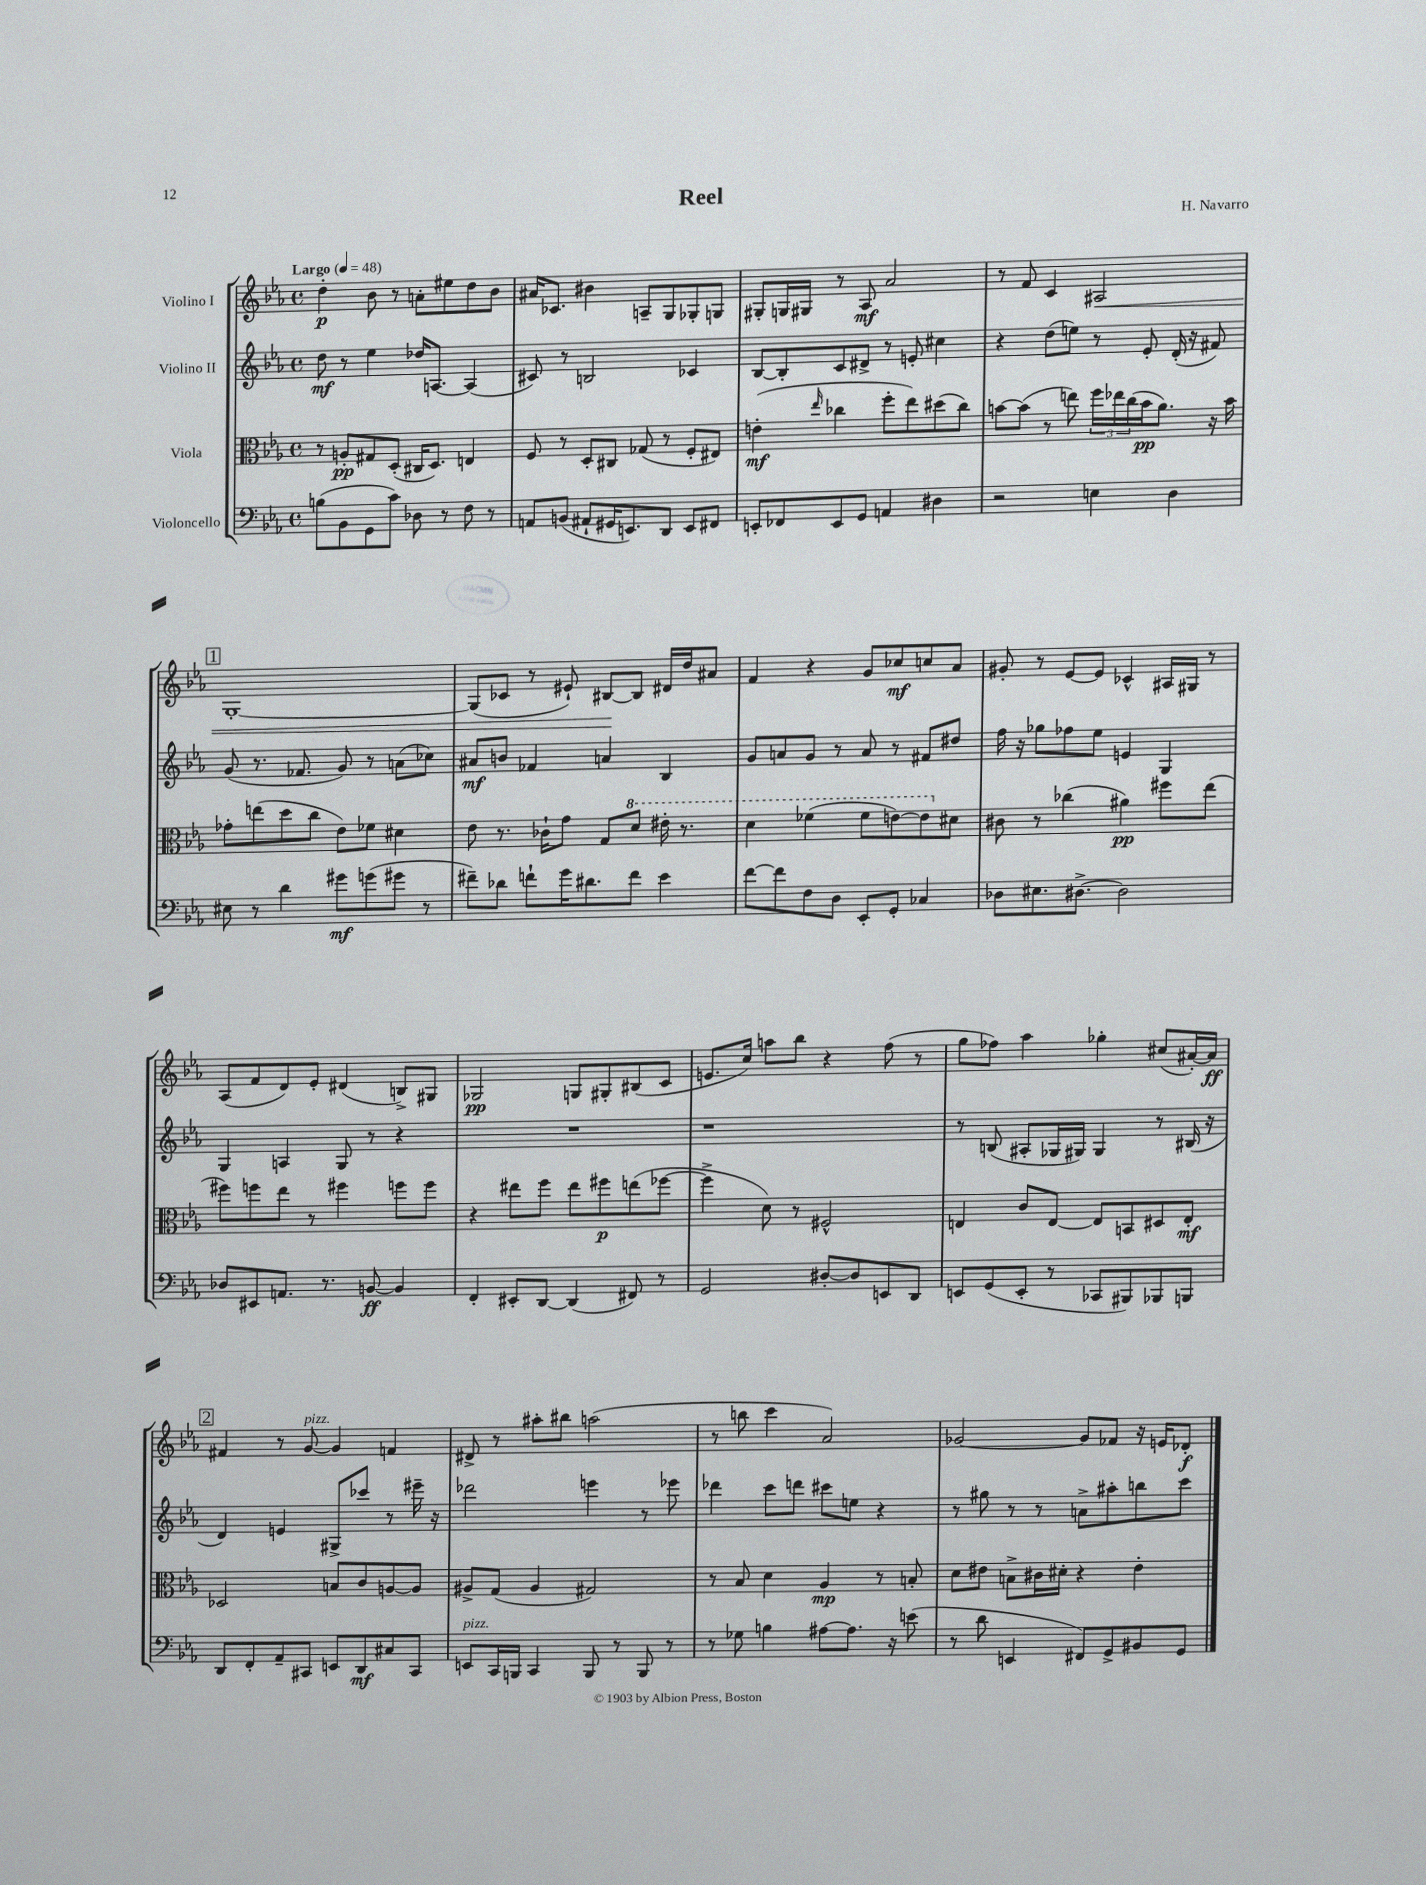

**kern	**dynam	**kern	**dynam	**kern	**dynam	**kern	**dynam
*part4	*part4	*part3	*part3	*part2	*part2	*part1	*part1
*staff4	*staff4	*staff3	*staff3	*staff2	*staff2	*staff1	*staff1
*I"Violoncello	*	*I"Viola	*	*I"Violino II	*	*I"Violino I	*
*clefF4	*	*clefC3	*	*clefG2	*	*clefG2	*
*k[b-e-a-]	*	*k[b-e-a-]	*	*k[b-e-a-]	*	*k[b-e-a-]	*
*M4/4	*	*M4/4	*	*M4/4	*	*M4/4	*
*met(c)	*	*met(c)	*	*met(c)	*	*met(c)	*
*MM48	*	*MM48	*	*MM48	*	*MM48	*
=1	=1	=1	=1	=1	=1	=1	=1
!	!	!	!	!	!	!LO:TX:a:B:t=Largo	!
(8Bn\L	.	8r	.	8dd\	mf	4dd'\	p
8BB-\	.	8An'/L	pp	8r	.	.	.
8GG\	.	8G#X/	.	4ee-\	.	8b-\	.
8c\J)	.	(8D'/J	.	.	.	8r	.
8D-X\	.	16C#X/KL	.	16dd-X/KL	.	8an'\L	.
.	.	8.D/J)	.	[8.An/J	.	.	.
8r	.	.	.	.	.	8ee#X\	.
8F\	.	4En/	.	(4A/]	.	8dd\	.
8r	.	.	.	.	.	8b-\J	.
=2	=2	=2	=2	=2	=2	=2	=2
8AAn/L	.	8F/	.	8c#X/)	.	16a#X/KL	.
.	.	.	.	.	.	8.c-X/J	.
(8BBn/J	.	8r	.	8r	.	.	.
8AA#X`/L	.	8D'/L	.	2Bn/	.	4b#X\	.
16GG#X/K	.	8C#X/J	.	.	.	.	.
8.EEn/)	.	.	.	.	.	.	.
.	.	(8G-X/	.	.	.	8An~/L	.
8DD/J	.	8r	.	.	.	8G/	.
8EE/L	.	8F'/L	.	4c-X/	.	8G-X'/	.
8FF#X/J	.	8E#X/J)	.	.	.	8Gn/J	.
=3	=3	=3	=3	=3	=3	=3	=3
8EEn'/L	.	(4en'\	mf	[8B-/L	.	8G#X'/L	.
8FF-X/	.	.	.	8B-'/]	.	16Gn/L	.
.	.	.	.	.	.	16G#X/JJ	.
.	.	16qqee-/	.	.	.	.	.
8EE/	.	4cc-X\	.	8c/	.	8r	.
8GG/J	.	.	.	8d#X^/J	.	8A-/	mf
4AAn/	.	8ff'\L	.	8r	.	2a-/	.
.	.	8ee-\)	.	8en'/	.	.	.
4D#X\	.	(8dd#X\	.	4cc#X\	.	.	.
.	.	8cc-\J)	.	.	.	.	.
=4	=4	=4	=4	=4	=4	=4	=4
2r	.	[8bn\L	.	4r	.	8r	.
.	.	(8b\J]	.	.	.	8f/	.
.	.	8r	.	(8dd\L	.	4c/	.
.	.	8een\)	.	8een\J)	.	.	.
!	!	!	!	!	!	!	!LO:HP:b
4En\	.	24ff\LL	.	8r	.	2A#X/	<
.	.	24ee-X\	.	.	.	.	.
.	.	(24cc\	.	.	.	.	.
.	.	16b\J	pp	8e-'/	.	.	.
.	.	8.a-\J)	.	.	.	.	.
4D\	.	.	.	(16d'/	.	.	.
.	.	.	.	16r	.	.	.
.	.	16r	.	8f#X/)	.	.	.
.	.	16b\	.	.	.	.	.
!!LO:LB:g=z
!!LO:REH:place=s1:t=1
=5	=5	=5	=5	=5	=5	=5	=5
8E#X\	.	8g-X'\L	.	(8g/	.	[1G'	.
8r	.	(8een\	.	8.r	.	.	.
4d\	.	8dd\	.	.	.	.	.
.	.	.	.	8.f-X/	.	.	.
.	.	8cc\J	.	.	.	.	.
8g#X\L	mf	8e-\L)	.	8g/)	.	.	.
(8gn\	.	8f-X\J	.	8r	.	.	.
8g#X\J	.	4d#X\	.	(8an\L	.	.	.
8r	.	.	.	8cc-X\J)	.	.	.
=6	=6	=6	=6	=6	=6	=6	=6
8f#X~\L)	.	8e-\	.	8a#X/L	mf	(8G/L]	.
8d-X\J	.	8.r	.	8bn/J	.	8c-X/J	.
8fn`\L	.	.	.	4f-X/	.	8r	.
.	.	16c-X`\KL	.	.	.	.	.
16g\K	.	8g\J	.	.	.	8e#X`/)	.
8.d#X\	.	.	.	.	.	.	.
.	.	8G/L	.	4an/	.	[8B#X/L	.
*	*	*8va	*	*	*	*	*
8f\J	.	8dd/J	.	.	.	8B#/J]	[
4e-\	.	16ee#X'\	.	4B-/	.	16d#X/LL	.
.	.	8.r	.	.	.	16dd/J	.
.	.	.	.	.	.	8a#X/J	.
=7	=7	=7	=7	=7	=7	=7	=7
[8f\L	.	4dd\	.	8g/L	.	4f/	.
8f\]	.	.	.	8an/	.	.	.
8F\	.	(4ff-X\	.	8g/J	.	4r	.
8D\J	.	.	.	8r	.	.	.
8EE-'/L	.	8ff-\L	.	8a/	.	8g/L	.
8GG'/J	.	[8een\)	.	8r	.	8cc-X/	mf
4C-X/	.	8ee\]	.	8f#X/L	.	8ccn/	.
*	*	*X8va	*	*	*	*	*
.	.	8d#X\J	.	8dd#X/J	.	8a-/J	.
=8	=8	=8	=8	=8	=8	=8	=8
8D-X\L	.	8c#X\	.	16ff\	.	8g#X'/	.
.	.	.	.	16r	.	.	.
8.E#X\	.	8r	.	8gg-X\L	.	8r	.
.	.	(4cc-X\	.	8ff-X\	.	[8e-/L	.
[8.D#X^\J	.	.	.	.	.	.	.
.	.	.	.	8ee-\J	.	8e-/J]	.
2D#\]	.	4a#X\)	pp	4en/	.	4c-X^^/	.
.	.	8ff#X\L	.	4G/	.	16A#X/LL	.
.	.	.	.	.	.	16G#X/JJ	.
.	.	(8ee-\J	.	.	.	8r	.
!!LO:LB:g=z
=9	=9	=9	=9	=9	=9	=9	=9
8D-X/L	.	8ff#X\L)	.	4G/	.	(8A-/L	.
8EE#X/	.	8ffn\	.	.	.	8f/	.
8.AAn/J	.	8ee-\J	.	4An/	.	8d/)	.
.	.	8r	.	.	.	8e-'/J	.
8.r	.	.	.	.	.	.	.
.	.	4ff#X\	.	8G/	.	(4d#X/	.
[8BBn/	ff	.	.	8r	.	.	.
4BB/]	.	8ffn\L	.	4r	.	8Bn^/L)	.
.	.	8ff\J	.	.	.	8G#X/J	.
=10	=10	=10	=10	=10	=10	=10	=10
4FF'/	.	4r	.	1r	.	2G-X/	pp
8EE#X'/L	.	8ee#X\L	.	.	.	.	.
[8DD/J	.	8ff\J	.	.	.	.	.
(4DD/]	.	8ee#\L	.	.	.	8Gn/L	.
.	.	8ff#X\	p	.	.	8G#X'/	.
8FF#X/)	.	(8een\	.	.	.	(8B#X/	.
8r	.	[8ff-X\J	.	.	.	8c/J	.
=11	=11	=11	=11	=11	=11	=11	=11
2GG/	.	4ff-^\]	.	1r	.	8.en/L	.
.	.	.	.	.	.	16cc/Jk)	.
.	.	8d\)	.	.	.	8aan\L	.
.	.	8r	.	.	.	8bb-\J	.
[8D#X'/L	.	2F#X^^/	.	.	.	4r	.
8D#/]	.	.	.	.	.	.	.
8EEn/	.	.	.	.	.	(8ff\	.
8DD/J	.	.	.	.	.	8r	.
=12	=12	=12	=12	=12	=12	=12	=12
8EEn/L	.	4En/	.	8r	.	8gg\L	.
(8GG/	.	.	.	(8Bn/	.	8ff-X\J)	.
8EE'/J	.	8c/L	.	8A#X'/L	.	4aa-\	.
8r	.	[8E/J	.	16G-X/L	.	.	.
.	.	.	.	16G#X/JJ)	.	.	.
8CC-X/L	.	8E/L]	.	4G#/	.	4gg-X'\	.
8BBB#X/)	.	8BBn/	.	.	.	.	.
8BBB-X/	.	8D#X/	.	8r	.	(8cc#X/L	.
8BBBn/J	.	8E'/J	mf	(16B#X/	.	[16a#X'/L)	.
.	.	.	.	16r	.	16a#/JJ]	ff
!!LO:LB:g=z
!!LO:REH:place=s1:t=2
=13	=13	=13	=13	=13	=13	=13	=13
8DD/L	.	2D-X/	.	4d/)	.	4f#X/	.
8FF'/	.	.	.	.	.	.	.
8AA-~/	.	.	.	4en/	.	8r	.
!	!	!	!	!	!	!LO:TX:a:i:t=pizz.	!
8CC#X/J	.	.	.	.	.	[8g/	.
8EEn/L	.	8Bn/L	.	8G#X^/L	.	4g/]	.
8DD/	mf	8c/	.	8ccc-X/J	.	.	.
8C#X/	.	[8An/	.	8r	.	4fn/	.
8CC#/J	.	8A/J]	.	16eee#X~\	.	.	.
.	.	.	.	16r	.	.	.
=14	=14	=14	=14	=14	=14	=14	=14
!LO:TX:a:i:t=pizz.	!	!	!	!	!	!	!
8EEn/L	.	8A#X^/L	.	2ddd-X\	.	8d#X^/	.
16CC/L	.	(8G/J	.	.	.	8r	.
16BBBn/JJ	.	.	.	.	.	.	.
4CC/	.	4A#/	.	.	.	8aa#X'\L	.
.	.	.	.	.	.	8bb#X\J	.
8BBB/	.	2G#X/)	.	4eeen\	.	(2aan\	.
8r	.	.	.	.	.	.	.
8BBB/	.	.	.	8r	.	.	.
8r	.	.	.	8eee-X\	.	.	.
=15	=15	=15	=15	=15	=15	=15	=15
8r	.	8r	.	4ddd-X\	.	8r	.
8G-X\	.	8B-/	.	.	.	8bbn\	.
4Bn\	.	4d\	.	8ccc\L	.	4ccc\	.
.	.	.	.	8dddn\J	.	.	.
[8A#X\L	.	4A-/	mp	8ccc#X\L	.	2a-/)	.
8.A#\J]	.	.	.	8een\J	.	.	.
.	.	8r	.	4r	.	.	.
16r	.	.	.	.	.	.	.
(8en\	.	8Bn'/	.	.	.	.	.
=16	=16	=16	=16	=16	=16	=16	=16
8r	.	8d\L	.	8r	.	[2g-X/	.
8d\	.	8e#X\J	.	8gg#X\	.	.	.
4EEn/	.	8Bn^\L	.	8r	.	.	.
.	.	16c#X\L	.	8r	.	.	.
.	.	16d#X'\JJ	.	.	.	.	.
8FF#X/L)	.	4r	.	8an^\L	.	8g-/L]	.
8GG^/	.	.	.	8aa#X'\	.	8f-X/J	.
8BB#X/	.	4e#'\	.	8bbn\	.	16r	.
.	.	.	.	.	.	16en/KL	.
8GG/J	.	.	.	8ccc\J	.	8d-X'/J	f
==	==	==	==	==	==	==	==
*-	*-	*-	*-	*-	*-	*-	*-
